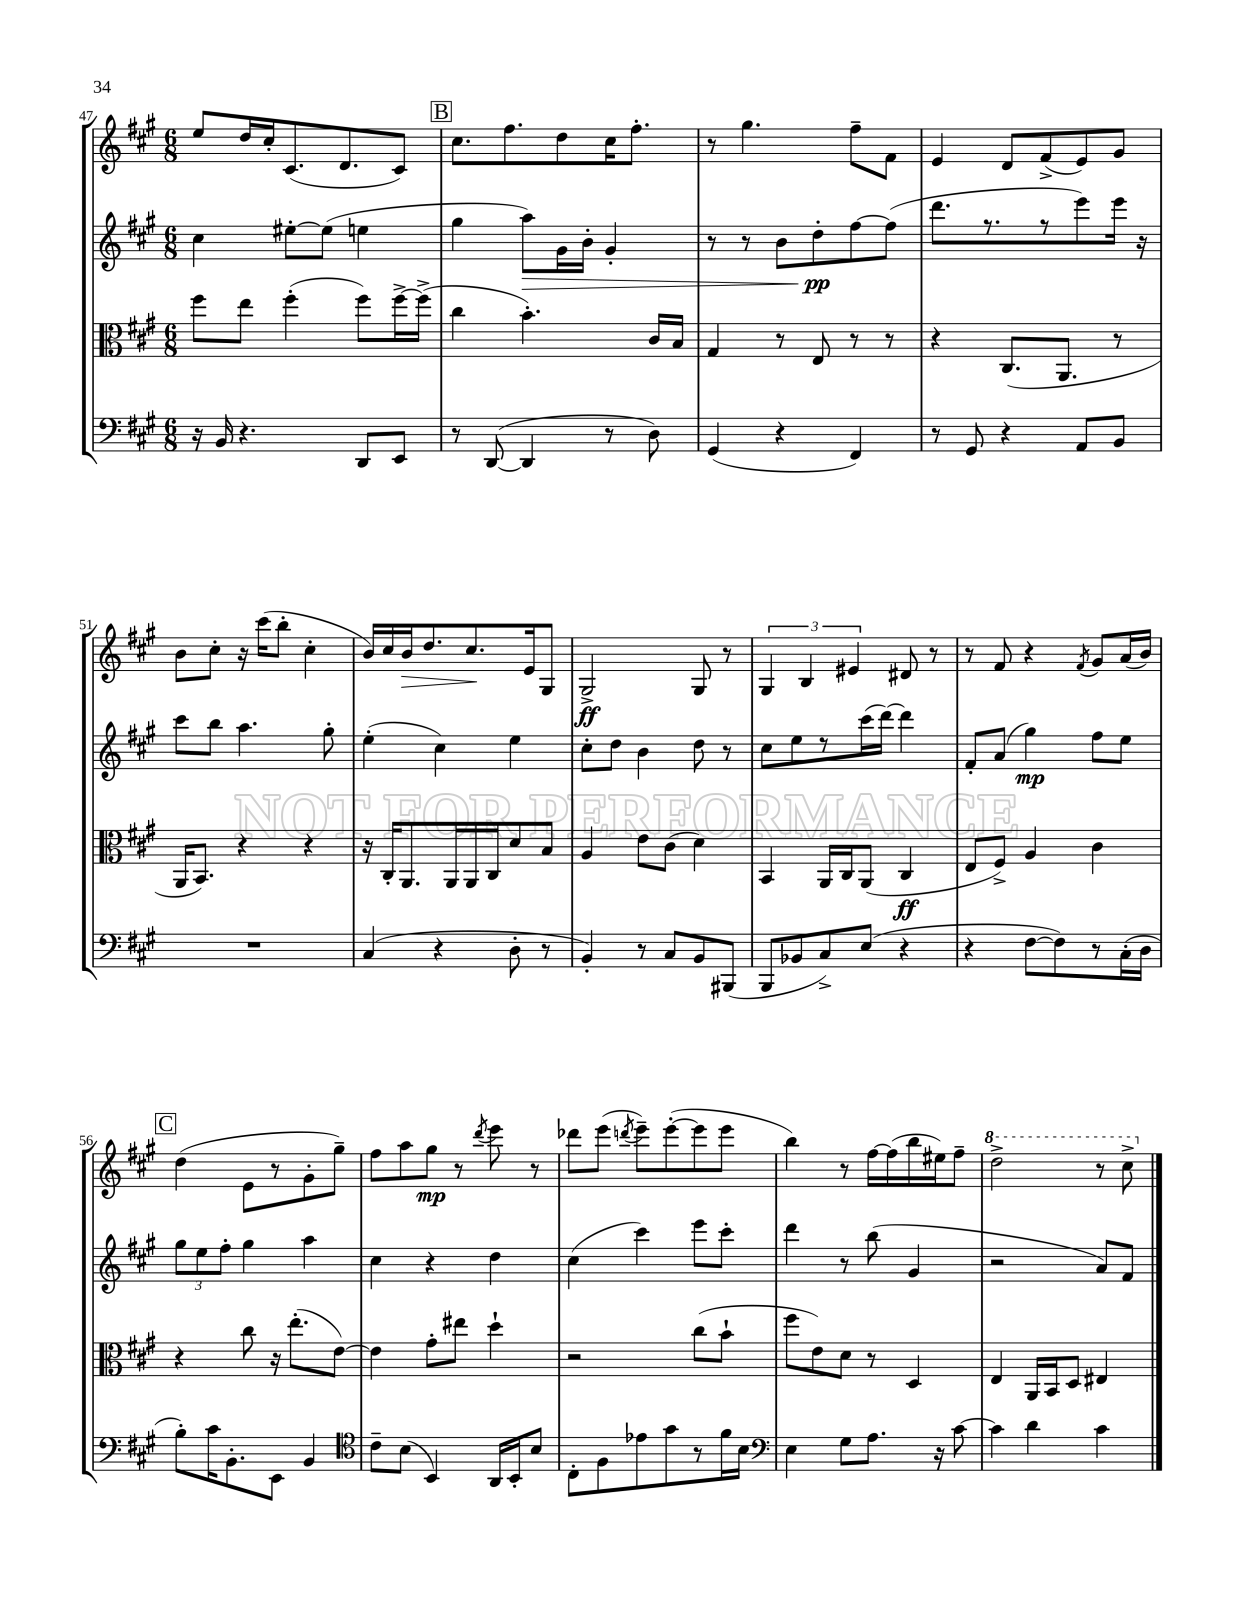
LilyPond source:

<<
\new StaffGroup <<
\new Staff = "s0" {
    \clef treble \key a \major \numericTimeSignature \time 6/8
    \autoBeamOff e''8[ d''16 cis''16-. cis'8.( d'8. cis'8]) |
    \mark \markup { \box "B" } cis''8.[ fis''8. d''8 cis''16 fis''8.]-. |
    r8 gis''4. fis''8[-- fis'8] |
    e'4 d'8[ fis'8->( e'8) gis'8] |
    b'8[ cis''8]-. r16 cis'''16[( b''8]-. cis''4-. |
    b'16[) cis''16 b'16\> d''8. cis''8.\! e'16 gis8] |
    gis2->\ff gis8 r8 |
    \tuplet 3/2 { gis4 b4 eis'4 } dis'8 r8 |
    r8 fis'8 r4 \acciaccatura { fis'8 } gis'8[ a'16( b'16]) |
    \mark \markup { \box "C" } d''4( e'8[ r8 gis'8-. gis''8]--) |
    fis''8[ a''8 gis''8]\mp r8 \acciaccatura { d'''8 } e'''8 r8 |
    des'''8[ e'''8]( \acciaccatura { d'''8 } e'''8[--) e'''8~-.( e'''8 e'''8] |
    b''4) r8 fis''16[~ fis''16( b''16 eis''16) fis''8]-- |
    \ottava #1 d'''2-> r8 cis'''8-> \ottava #0 \bar "|." |
}
\new Staff = "s1" {
    \clef treble \key a \major \numericTimeSignature \time 6/8
    \autoBeamOff cis''4 eis''8[~-. eis''8]( e''4 |
    \mark \markup { \box "B" } gis''4 a''8[\>) gis'16 b'16]-. gis'4-. |
    r8 r8 b'8[ d''8-.\pp\! fis''8~ fis''8]( |
    d'''8.[ r8. r8 e'''8) e'''16] r16 |
    cis'''8[ b''8] a''4. gis''8-. |
    e''4-.( cis''4) e''4 |
    cis''8[-. d''8] b'4 d''8 r8 |
    cis''8[ e''8 r8 cis'''16( d'''16]~) d'''4 |
    fis'8[-. a'8]( gis''4\mp) fis''8[ e''8] |
    \mark \markup { \box "C" } \tuplet 3/2 { gis''8[ e''8 fis''8]-. } gis''4 a''4 |
    cis''4 r4 d''4 |
    cis''4( cis'''4) e'''8[ cis'''8]-. |
    d'''4 r8 b''8( gis'4 |
    r2 a'8[) fis'8] \bar "|." |
}
\new Staff = "s2" {
    \clef alto \key a \major \numericTimeSignature \time 6/8
    \autoBeamOff fis''8[ e''8] fis''4-.( fis''8[) fis''16~-> fis''16]->( |
    \mark \markup { \box "B" } cis''4 b'4.-.) cis'16[ b16] |
    gis4 r8 e8 r8 r8 |
    r4 cis8.[( a,8.] r8 |
    a,16[ b,8.]) r4 r4 |
    r16 cis16[-. a,8. a,16 a,16 cis16 d'8 b8] |
    a4 e'8[ cis'8]( d'4) |
    b,4 a,16[ cis16 a,8]( cis4\ff |
    e8[ fis8]->) a4 cis'4 |
    \mark \markup { \box "C" } r4 cis''8 r16 e''8.[-.( e'8]~) |
    e'4 gis'8[-. eis''8] d''4-! |
    r2 cis''8[( b'8]-! |
    fis''8[ e'8) d'8] r8 d4 |
    e4 a,16[ b,16 d8] eis4 \bar "|." |
}
\new Staff = "s3" {
    \clef bass \key a \major \numericTimeSignature \time 6/8
    \autoBeamOff r16 b,16 r4. d,8[ e,8] |
    \mark \markup { \box "B" } r8 d,8~( d,4 r8 d8) |
    gis,4( r4 fis,4) |
    r8 gis,8 r4 a,8[ b,8] |
    R2. |
    cis4( r4 d8-. r8 |
    b,4-.) r8 cis8[ b,8 bis,,8]( |
    b,,8[ bes,8 cis8->) e8]( r4 |
    r4 fis8[~ fis8) r8 cis16-.( d16] |
    \mark \markup { \box "C" } b8[-.) cis'16 b,8.-. e,8] b,4 |
    \clef tenor cis'8[-- b8]( b,4) a,16[ b,16-. b8] |
    cis8[-. fis8 ees'8 gis'8 r8 fis'16 b16] |
    \clef bass e4 gis8[ a8.] r16 cis'8~ |
    cis'4 d'4 cis'4 \bar "|." |
}
>>
>>
\layout { \context { \Score currentBarNumber = #47 } }
